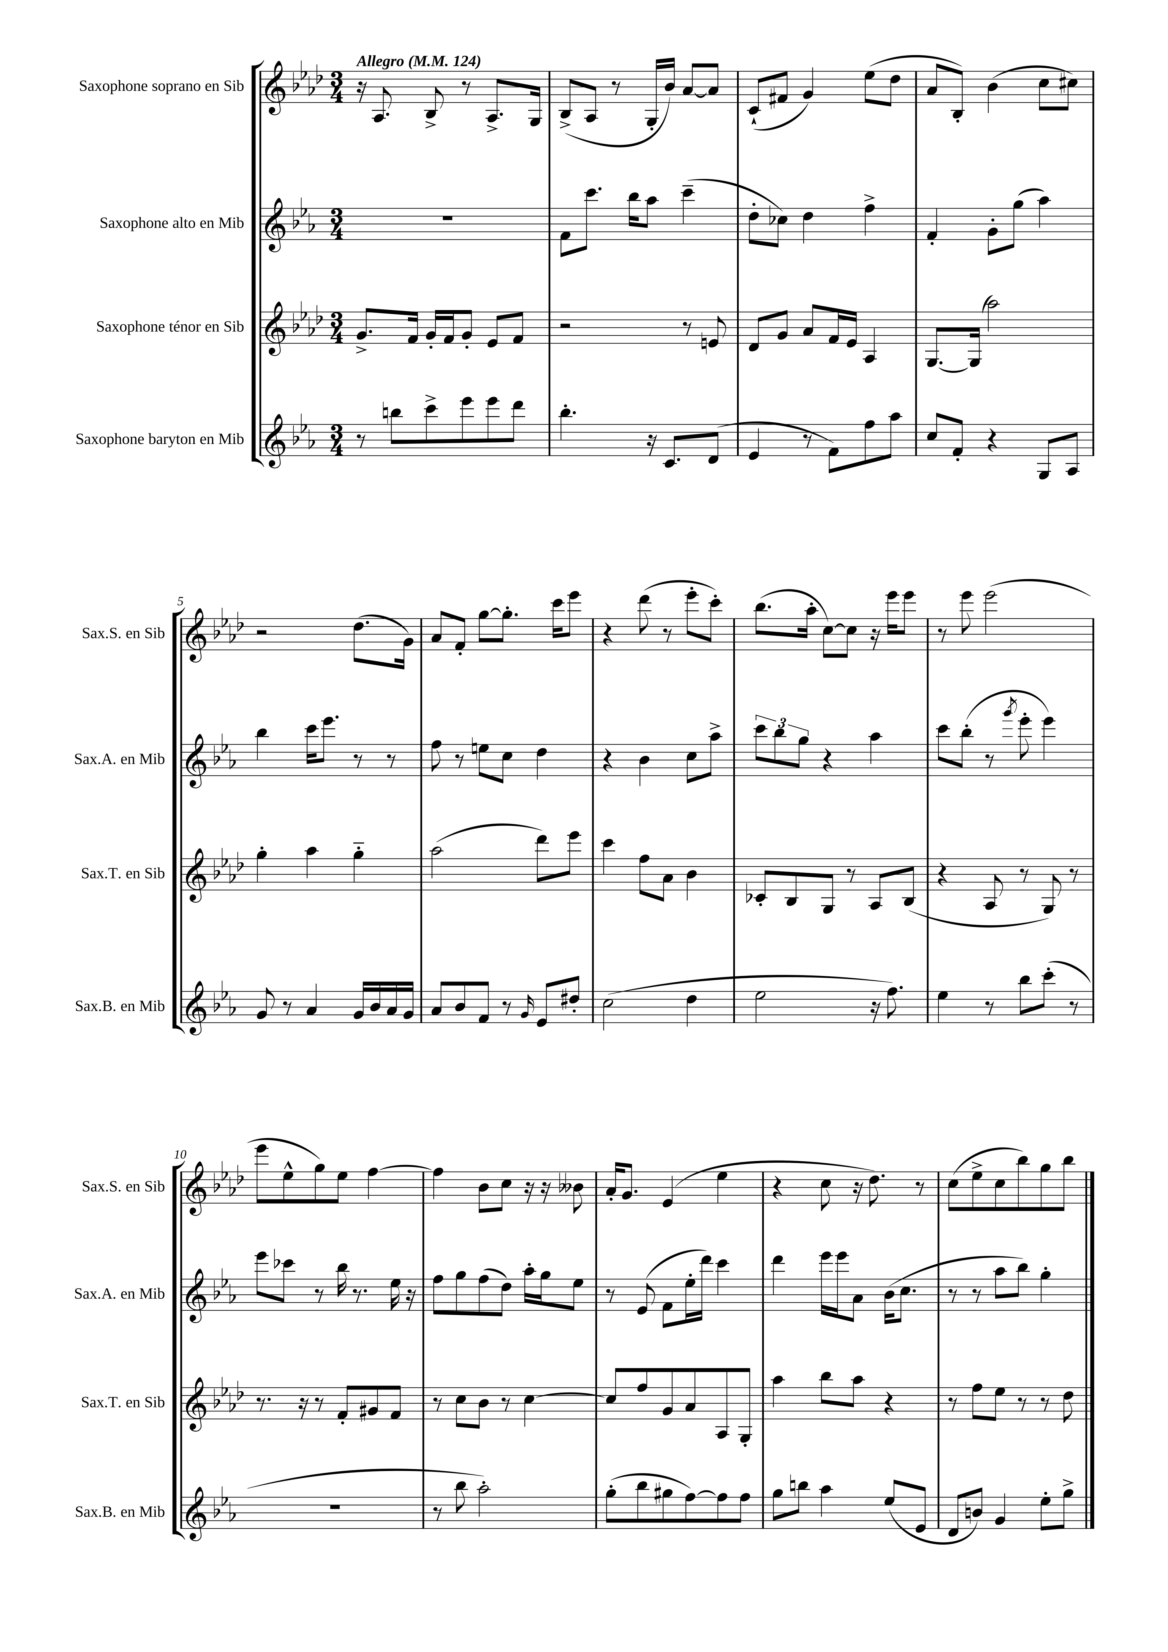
<<
\new StaffGroup <<
\new Staff = "s0" \with { instrumentName = "Saxophone soprano en Sib" shortInstrumentName = "Sax.S. en Sib" } {
    \clef treble \key aes \major \numericTimeSignature \time 3/4 \tempo "Allegro" 4 = 124
    r16 aes8. bes8-> r8 aes8.-> g16 |
    bes8->( aes8 r8 g16-. bes'16) aes'8~ aes'8 |
    c'8-!( fis'8 g'4) ees''8( des''8 |
    aes'8 bes8-.) bes'4( c''8 cis''8) |
    r2 des''8.( g'16) |
    aes'8 f'8-. g''8~ g''8.-. c'''16 ees'''8 |
    r4 des'''8( r8 ees'''8-. c'''8-.) |
    bes''8.( aes''16-. c''8~) c''8 r16 ees'''16 ees'''8 |
    r8 ees'''8 ees'''2( |
    ees'''8 ees''8-^ g''8) ees''8 f''4~ |
    f''4 bes'8 c''8 r16 r16 beses'8 |
    aes'16-. g'8. ees'4( ees''4 |
    r4 c''8 r16 des''8.) r8 |
    c''8( ees''8-> c''8 bes''8) g''8 bes''8 \bar "|." |
}
\new Staff = "s1" \with { instrumentName = "Saxophone alto en Mib" shortInstrumentName = "Sax.A. en Mib" } {
    \clef treble \key ees \major \numericTimeSignature \time 3/4
    R2. |
    f'8 c'''8. bes''16 aes''8 c'''4--( |
    d''8-. ces''8) d''4 f''4-> |
    f'4-. g'8-. g''8( aes''4) |
    bes''4 c'''16 ees'''8. r8 r8 |
    f''8 r8 e''8 c''8 d''4 |
    r4 bes'4 c''8 aes''8-> |
    \tuplet 3/2 { c'''8 bes''8 g''8 } r4 aes''4 |
    c'''8 bes''8-.( r8 \acciaccatura { g'''8 } ees'''8-. ees'''4) |
    ees'''8 ces'''8 r8 bes''16 r8. ees''16 r16 |
    f''8 g''8 f''8( d''8) aes''16-. g''16 ees''8 |
    r8 ees'8( f'8 ees''16-. d'''16) c'''4 |
    d'''4 ees'''16 ees'''16 aes'8 bes'16( c''8. |
    r8 r8 aes''8 bes''8) g''4-. \bar "|." |
}
\new Staff = "s2" \with { instrumentName = "Saxophone ténor en Sib" shortInstrumentName = "Sax.T. en Sib" } {
    \clef treble \key aes \major \numericTimeSignature \time 3/4
    g'8.-> f'16 g'16-. f'16 g'8-. ees'8 f'8 |
    r2 r8 e'8 |
    des'8 g'8 aes'8 f'16 ees'16 aes4 |
    g8.~ g16( aes''2) |
    g''4-. aes''4 g''4-_ |
    aes''2( des'''8) ees'''8 |
    c'''4 f''8 aes'8 bes'4 |
    ces'8-. bes8 g8 r8 aes8 bes8( |
    r4 aes8 r8 g8) r8 |
    r8. r16 r8 f'8-. gis'8 f'8 |
    r8 c''8 bes'8 r8 c''4~ |
    c''8 f''8 g'8 aes'8 aes8 g8-. |
    aes''4 bes''8 aes''8 r4 |
    r8 f''8 ees''8 r8 r8 des''8 \bar "|." |
}
\new Staff = "s3" \with { instrumentName = "Saxophone baryton en Mib" shortInstrumentName = "Sax.B. en Mib" } {
    \clef treble \key ees \major \numericTimeSignature \time 3/4
    r8 b''8 c'''8-> ees'''8 ees'''8 d'''8 |
    bes''4.-. r16 c'8. d'8( |
    ees'4 r8 f'8) f''8 aes''8 |
    c''8 f'8-. r4 g8 aes8 |
    g'8 r8 aes'4 g'16 bes'16 aes'16 g'16 |
    aes'8 bes'8 f'8 r8 \grace { g'16 } ees'8 dis''8-. |
    c''2( d''4 |
    ees''2 r16 f''8.) |
    ees''4 r8 bes''8 c'''8-.( r8 |
    R2. |
    r8 bes''8 aes''2-.) |
    g''8-.( bes''8 gis''8 f''8~) f''8 f''8 |
    g''8 b''8 aes''4 ees''8( ees'8 |
    d'8 b'8) g'4 ees''8-. g''8-> \bar "|." |
}
>>
>>
